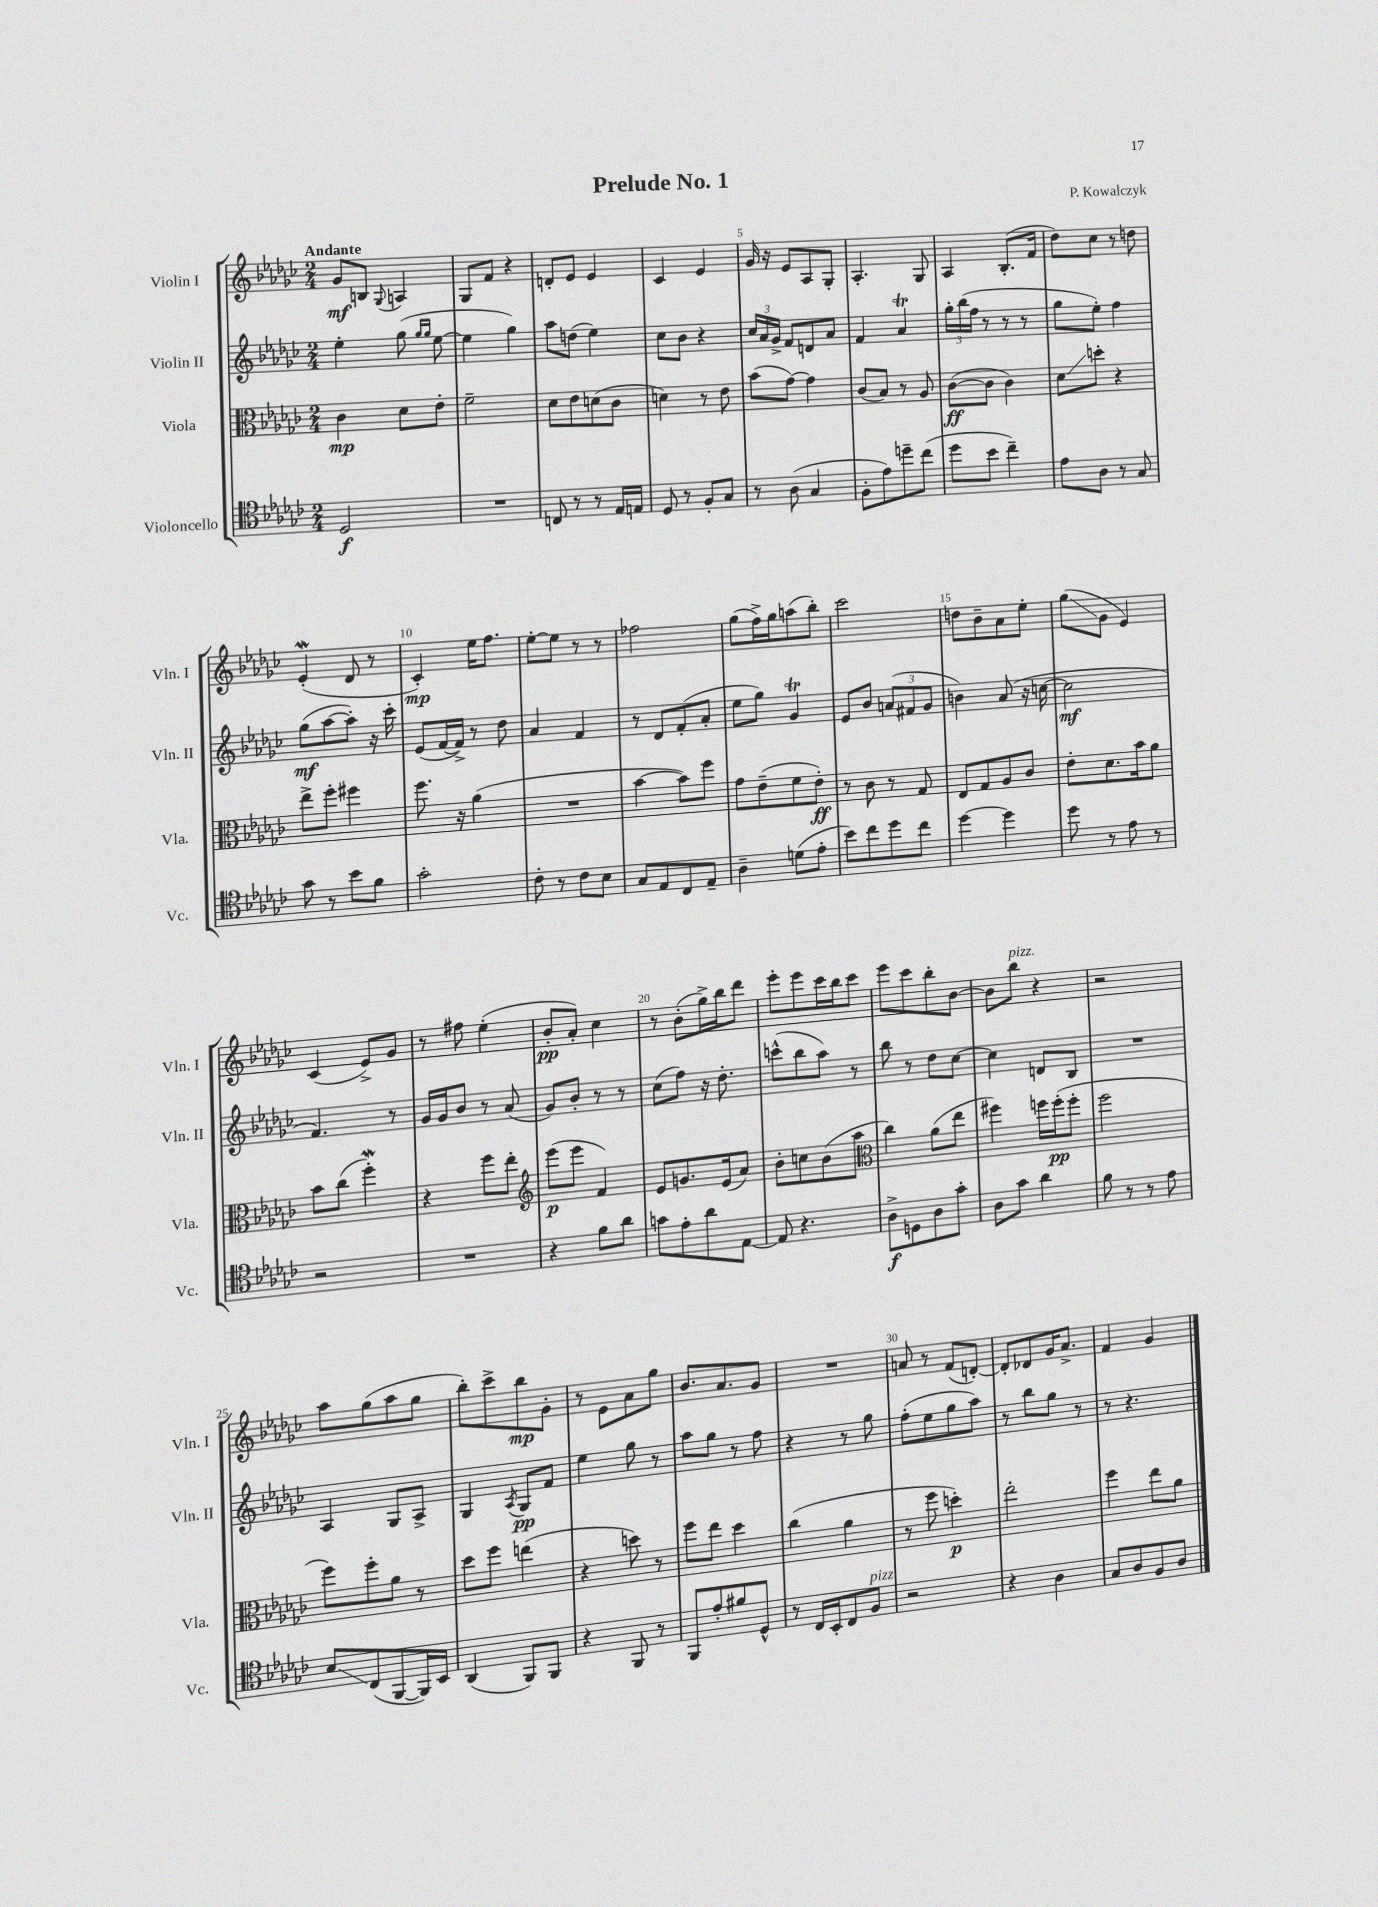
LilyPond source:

\header { title = "Prelude No. 1" composer = "P. Kowalczyk" }
<<
\new StaffGroup <<
\new Staff = "s0" \with { instrumentName = "Violin I" shortInstrumentName = "Vln. I" } {
    \clef treble \key ges \major \numericTimeSignature \time 2/4 \tempo "Andante"
    \autoBeamOff ges'8[\mf b8] \appoggiatura { ges8 } a4 |
    ges8[ f'8] r4 |
    d'8[-. ees'8] ees'4 |
    ces'4 ees'4 |
    ges'16 r16 ees'8[ aes8 ges8]-. |
    aes4.-. ges8 |
    aes4 bes8.[-.( f'16] |
    des''8[) ces''8] r8 d''8 |
    ees'4-.\mordent( des'8 r8 |
    ces'4-.\mp) ees''16[ f''8.] |
    ees''8[~-. ees''8] r8 r8 |
    fes''2 |
    ges''8[( f''16->) ges''16 a''8( bes''8]-.) |
    ces'''2 |
    d''8[ bes'8-- aes'8 ees''8]-. |
    ges''8[\glissando( ges'8] ees'4) |
    ces'4( ees'8[->) ges'8] |
    r8 fis''8 ees''4-.( |
    bes'8[-.\pp aes'8]-.) ces''4 |
    r8 bes'8[-.( ges''16->) bes''16 des'''8] |
    ees'''8[-. ees'''8 ces'''16 bes''16 ces'''8] |
    ees'''8[ ces'''8 bes''8-. bes'8]~ |
    bes'8[ bes''8]^\markup { \italic "pizz." } r4 |
    r2 |
    aes''8[ ges''8( aes''8 ges''8] |
    bes''8[-.) ces'''8-> bes''8\mp ges'8]-. |
    r8 ees'8[ aes'8 ges''8] |
    bes'8.[ aes'8. ges'8] |
    R2 |
    a'8 r8 f'8[( d'8]~-.) |
    d'8[-. des'8 ges'16 aes'8.]-> |
    f'4 ges'4 \bar "|." |
}
\new Staff = "s1" \with { instrumentName = "Violin II" shortInstrumentName = "Vln. II" } {
    \clef treble \key ges \major \numericTimeSignature \time 2/4
    \autoBeamOff ees''4-. ges''8( \grace { ges''16[ ges''16] } ees''8~ |
    ees''4 ges''4) |
    aes''8[ d''8]( ees''4) |
    ces''8[ bes'8] r4 |
    \tuplet 3/2 { ces''16[ aes'16 ges'16]-> } f'8[ d'8 aes'8] |
    f'4 aes'4\trill |
    \tuplet 3/2 { ges''16[-. bes''16( f''16] } r8 r8 r8 |
    ges''8[ ees''8]-.) f''4 |
    ges''8[\mf( aes''8~ aes''8]-.) r16 ces'''16-. |
    ees'8[( f'16~ f'16]->) r8 des''8 |
    aes'4 f'4 |
    r8 des'8[ f'8-.( aes'8]-. |
    ees''8[ ges''8]) ges'4\trill |
    ees'8[ bes'8] \tuplet 3/2 { a'8[( fis'8 ges'8] } |
    b'4) aes'8( r16 c''16~ |
    c''2\mf |
    f'4.) r8 |
    ges'16[ ges'16 bes'8] r8 aes'8( |
    ges'8[) bes'8]-. r8 r8 |
    ces''8[( f''8]) r16 des''8.-. |
    c'''8[-^( bes''8 aes''8]) r8 |
    bes''8 r8 des''8[ ces''8]~ |
    ces''4 d'8[ bes8] |
    R2 |
    aes4 ges8[ aes8]-> |
    ges4 \acciaccatura { aes8 } ges8[\pp f'8] |
    ees''4 ges''8 r8 |
    aes''8[ ges''8] r8 f''8 |
    r4 r8 ges''8 |
    f''8[-.( ees''8 ges''8 aes''8]) |
    r8 bes''8[ ges''8] r8 |
    r8 r4. \bar "|." |
}
\new Staff = "s2" \with { instrumentName = "Viola" shortInstrumentName = "Vla." } {
    \clef alto \key ges \major \numericTimeSignature \time 2/4
    \autoBeamOff ces'4\mp des'8[ ees'8]-. |
    f'2-- |
    des'8[ ees'8 d'8( ces'8] |
    d'4) r8 ees'8 |
    bes'8[( ges'8]~) ges'4 |
    ces'8[( bes8]) r8 aes8 |
    ces'8[~\ff( ces'8] ces'4) |
    des'8[\glissando d''8]-. r4 |
    ees''8[-> f''8]-. fis''4 |
    f''8. r16 aes'4( |
    R2 |
    bes'4~ bes'8[) f''8] |
    ges'8[ ees'8--( f'8 ees'8]-.\ff) |
    r8 ces'8 r8 ges8 |
    ees8[ ges8 aes8 ces'8] |
    ees'8[-. des'8. bes'16 aes'8] |
    bes'8[ ces''8]( f''4-.\mordent) |
    r4 f''8[ ees''8]-. |
    \clef treble ees'''8[\p( ees'''8] f'4) |
    ees'8[ g'8. ees'16( aes'8]) |
    bes'8[-. c''8 bes'8( aes''8] |
    \clef alto ces''4) aes'8[( ees''8] |
    fis''4) f''16[ f''16-.\pp( f''8]-. |
    f''2 |
    f''8[) f''8-. aes'8] r8 |
    des''8[ f''8] e''4( |
    r4 d''8) r8 |
    f''8[ ees''8] des''4 |
    ces''4( aes'4 |
    r8 f''8 d''4-.\p) |
    ees''2-. |
    f''4 ees''8[ aes'8] \bar "|." |
}
\new Staff = "s3" \with { instrumentName = "Violoncello" shortInstrumentName = "Vc." } {
    \clef tenor \key ges \major \numericTimeSignature \time 2/4
    \autoBeamOff des2\f |
    R2 |
    c8 r8 r8 ees16[ e16] |
    des8 r8 f8[-. ges8] |
    r8 aes8( ges4 |
    f8[-. ees'8) d''8-- ces''8]( |
    des''8[ bes'8] ces''4--) |
    ees'8[ aes8] r8 ges8 |
    ges'8 r8 bes'8[ f'8] |
    ges'2-. |
    ces'8-. r8 ces'8[ bes8] |
    ges8[ ees8 ces8 ees8]-- |
    aes4-- d'8[( ees'8]-. |
    bes'8[) ces''8 des''8 ces''8] |
    des''4~ des''4 |
    des''8 r8 ees'8 r8 |
    r2 |
    R2 |
    r4 f'8[ aes'8] |
    g'8[ ees'8-. aes'8 ees8]~ |
    ees8 r4. |
    aes8[->\f d8 aes8 ges'8]-. |
    aes8[ ges'8] aes'4 |
    f'8 r8 r8 ees'8 |
    bes8[\glissando ces8( f,8~ f,16) bes,16] |
    aes,4( f,8[) f,8] |
    r4 f,8 r8 |
    f,8[ ees'8-. fis'8 des8]-^ |
    r8 ces16[ bes,16-. ces8 f8]^\markup { \italic "pizz." } |
    r2 |
    r4 aes4 |
    ges8[ aes8 f8 aes8] \bar "|." |
}
>>
>>
\layout { \context { \Score \override BarNumber.break-visibility = ##(#f #t #t) barNumberVisibility = #(every-nth-bar-number-visible 5) } }
